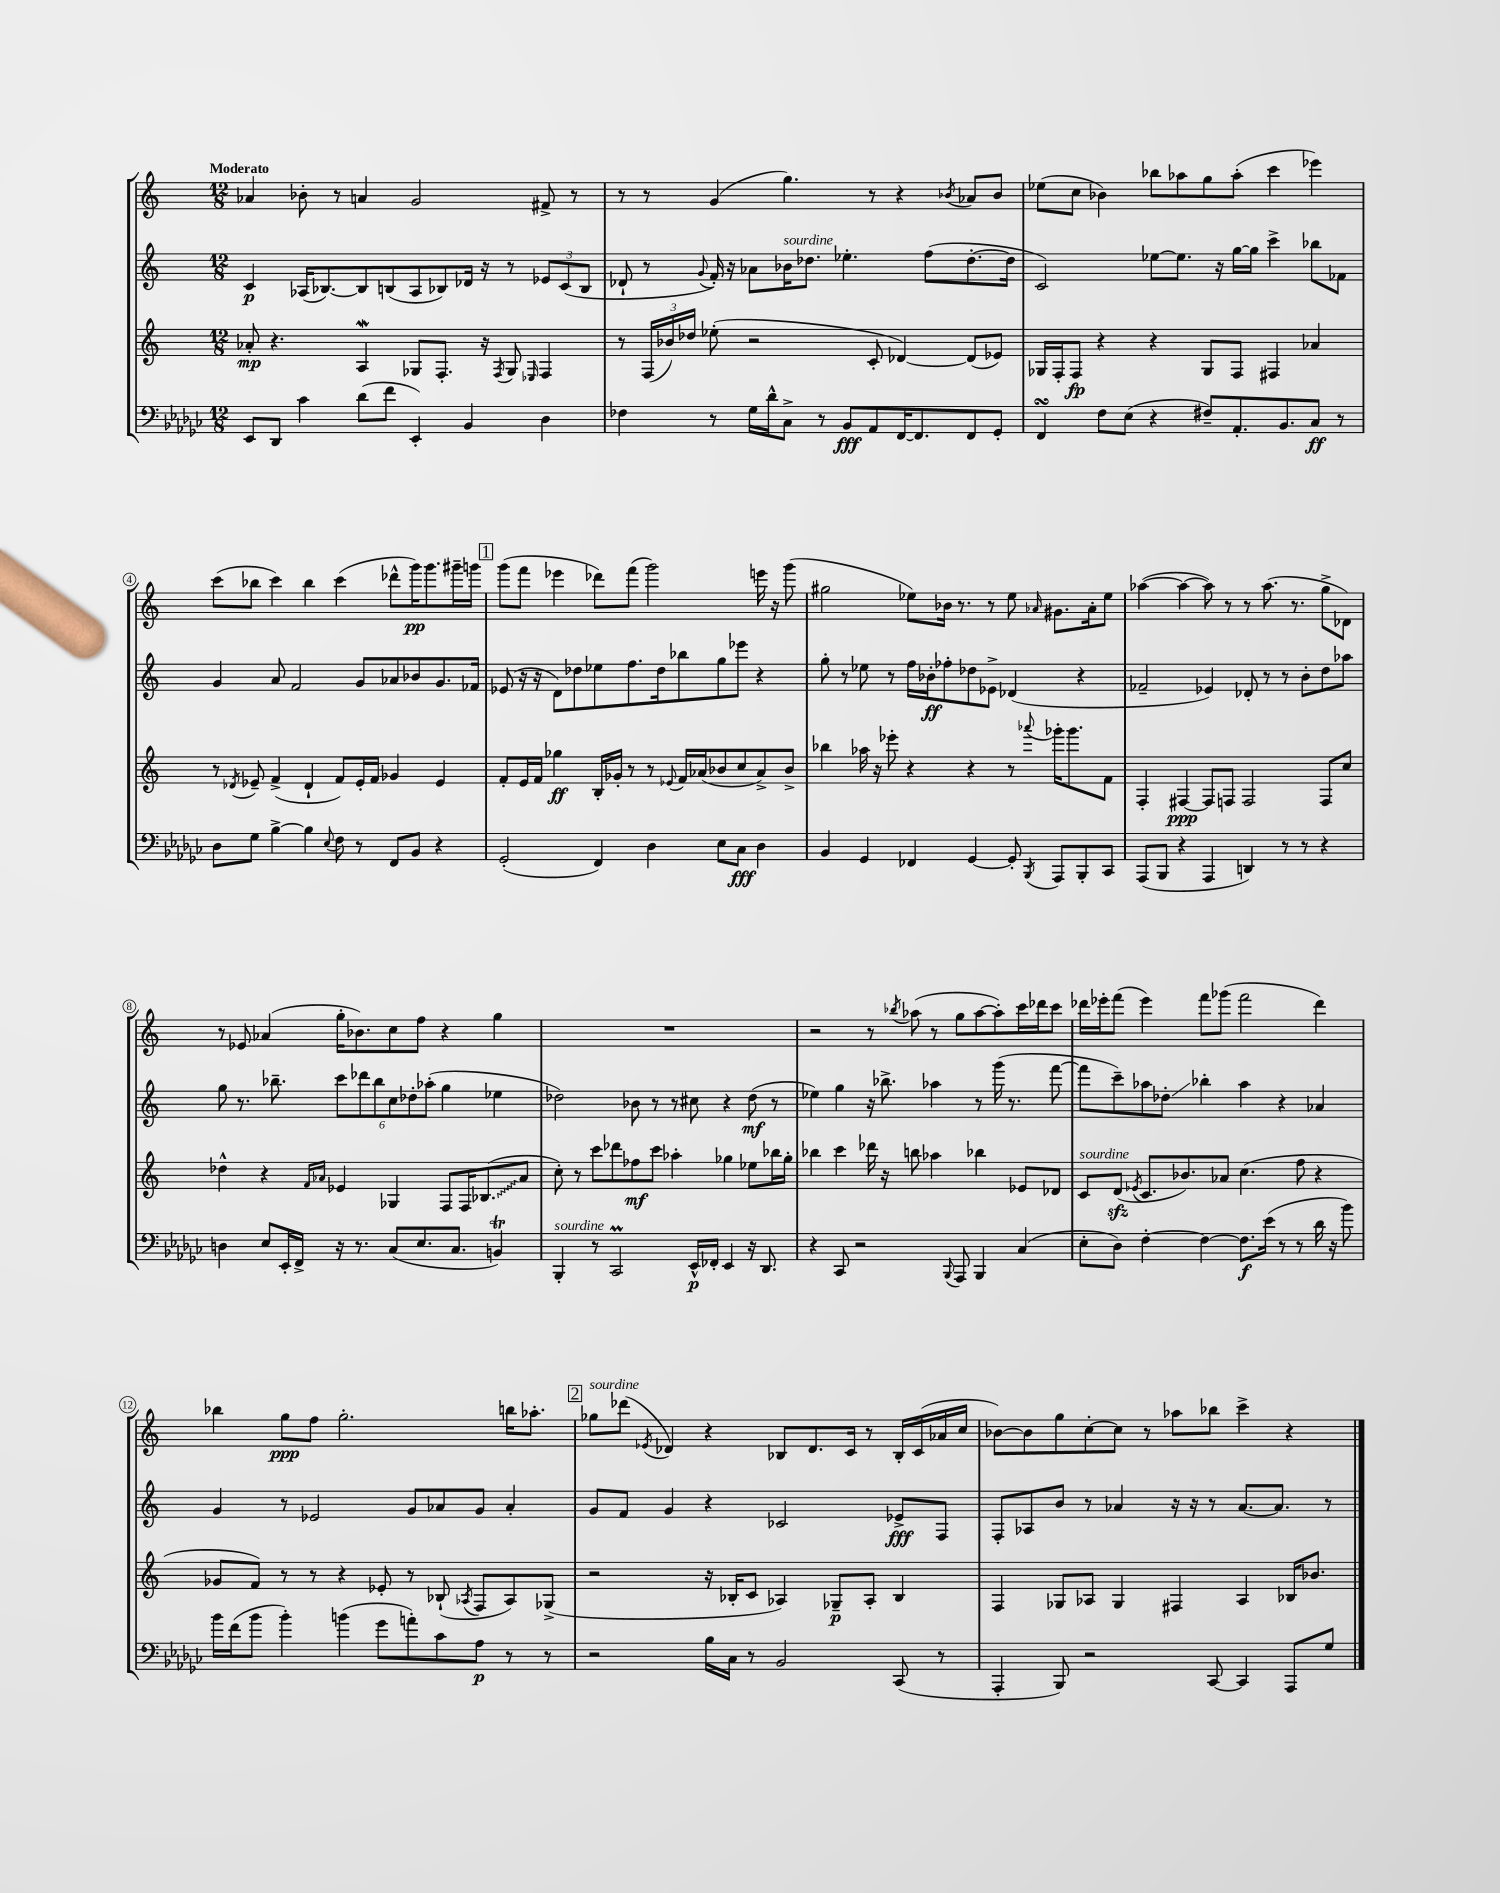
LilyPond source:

<<
\new StaffGroup <<
\new Staff = "s0" {
    \clef treble \key c \major \numericTimeSignature \time 12/8 \tempo "Moderato"
    \autoBeamOff aes'4 bes'8-. r8 a'4 g'2 fis'8-> r8 |
    r8 r8 g'4( g''4.) r8 r4 \acciaccatura { bes'8 } aes'8[ bes'8] |
    ees''8[( c''8] bes'4) bes''8[ aes''8 g''8 aes''8]-.( c'''4 ees'''4) |
    c'''8[( bes''8] c'''4) bes''4 c'''4( des'''8[-^ g'''16\pp) g'''8. gis'''16-- g'''16] |
    \mark \markup { \box "1" } g'''8[( f'''8] ees'''4 des'''8[) f'''8]( g'''2) e'''16 r16 g'''8( |
    gis''2 ees''8[) bes'16] r8. r8 ees''8 \grace { aes'16 } gis'8.[ aes'16-. ees''8] |
    aes''4~( aes''4~ aes''8) r8 r8 aes''8.( r8. g''8[-> des'8]) |
    r8 ees'8 aes'4( g''16[-. bes'8.) c''8 f''8] r4 g''4 |
    R1. |
    r2 r8 \acciaccatura { bes''8 } aes''8( r8 g''8[ aes''8~ aes''8-.) c'''16 des'''16 c'''8] |
    des'''16[ ees'''16-. f'''8]( ees'''4) f'''8[ ges'''8]( f'''2 des'''4) |
    bes''4 g''8[\ppp f''8] g''2.-. b''16[ aes''8.]-. |
    \mark \markup { \box "2" } ges''8[^\markup { \italic "sourdine" } des'''8]( \acciaccatura { ees'8 } des'4) r4 bes8[ des'8. c'16] r8 bes16[-. c'16( aes'16 c''16] |
    bes'8[~) bes'8 g''8 c''8~-. c''8] r8 aes''8[ bes''8] c'''4-> r4 \bar "|." |
}
\new Staff = "s1" {
    \clef treble \key c \major \numericTimeSignature \time 12/8
    \autoBeamOff c'4\p aes16[( bes8.~) bes8 b8( aes8 bes8) des'16] r16 r8 \tuplet 3/2 { ees'8[ c'8( bes8] } |
    des'8-! r8 \appoggiatura { g'8 } f'16-.) r16 aes'8[ bes'16^\markup { \italic "sourdine" } des''8.] ees''4.-. f''8[( des''8.~-. des''16] |
    c'2) ees''8[~ ees''8.] r16 g''16[~ g''16] c'''4-> bes''8[ fes'8] |
    g'4 a'8 f'2 g'8[ aes'8 bes'8 g'8. fes'16] |
    \mark \markup { \box "1" } ees'8( r16 r16 d'8[) des''8 ees''8 f''8. des''16 bes''8 g''8 ees'''8] r4 |
    g''8-. r8 ees''8 r8 f''16[ bes'16-.\ff fes''8-. des''8 ees'8]-> des'4( r4 |
    fes'2-- ees'4) des'8-. r8 r8 b'8[-. d''8 aes''8] |
    g''8 r8. bes''8.-- \tuplet 6/4 { c'''8[ des'''8 bes''8 c''8 des''8-. aes''8]-.( } g''4 ees''4 |
    des''2) bes'8 r8 r8 cis''8 r4 des''8\mf( r8 |
    ees''4) g''4 r16 bes''8.-> aes''4 r8 g'''16( r8. f'''8~ |
    f'''8[ c'''8--) aes''8 des''8]-.\glissando bes''4-. aes''4 r4 aes'4 |
    g'4 r8 ees'2 g'8[ aes'8 g'8] aes'4-. |
    \mark \markup { \box "2" } g'8[ f'8] g'4 r4 ces'2 ees'8[->\fff f8] |
    f8[-. aes8 b'8] r8 aes'4 r16 r16 r8 aes'8.[~ aes'8.] r8 \bar "|." |
}
\new Staff = "s2" {
    \clef treble \key c \major \numericTimeSignature \time 12/8
    \autoBeamOff aes'8-.\mp r4. a4\mordent ges8[ f8.]-. r16 \acciaccatura { f8 } ges8 \grace { ees16 } f4 |
    r8 \tuplet 3/2 { f16[( bes'16) des''16] } ees''8-.( r2 c'8-. des'4~) des'8[( ees'8]) |
    ges16[ f16-. f8]\fp r4 r4 ges8[ f8] fis4 aes'4 |
    r8 \acciaccatura { des'8 } ees'8-- f'4->( des'4-! f'8[) ees'16-. f'16] ges'4 ees'4 |
    \mark \markup { \box "1" } f'8[-. e'16 f'16] ges''4\ff b16[-. ges'16]-. r8 r8 \appoggiatura { ees'8 } f'16[ aes'16( bes'8 c''8 aes'8->) bes'8]-> |
    bes''4 aes''16 r16 ees'''8-. r4 r4 r8 \appoggiatura { aes'''8 } ges'''16[-. ges'''8. f'8] |
    f4-. fis4~\ppp fis8[ f8] f2 f8[ c''8] |
    des''4-^ r4 \grace { f'16[ aes'16] } ees'4 ges4 f8[ f16 \once \override Glissando.style = #'zigzag bes8.\glissando( aes'8] |
    c''8-.) r8 c'''8[ des'''8 fes''8\mf c'''8] aes''4-. ges''4 ees''8[ bes''16 ges''16]-. |
    bes''4 c'''4 des'''16 r16 b''8 aes''4 bes''4 ees'8[ des'8] |
    c'8[^\markup { \italic "sourdine" } d'8]\sfz( \acciaccatura { ees'8 } c'8.[ bes'8.) aes'8] c''4.( f''8 r4 |
    ges'8[ f'8]) r8 r8 r4 ees'8-. r8 bes8-!( \acciaccatura { aes8 } f8[ aes8) ges8]->( |
    \mark \markup { \box "2" } r2 r16 bes16[-. c'8] aes4) ges8[--\p aes8]-. bes4 |
    f4 ges8[ aes8] ges4 fis4 aes4 bes16[ bes'8.] \bar "|." |
}
\new Staff = "s3" {
    \clef bass \key ges \major \numericTimeSignature \time 12/8
    \autoBeamOff ees,8[ des,8] ces'4 des'8[( f'8] ees,4-.) bes,4 des4 |
    fes4 r8 ges16[ des'16-^ ces8]-> r8 bes,8[\fff aes,8 f,16~ f,8. f,8 ges,8]-. |
    f,4\turn f8[ ees8]( r4 fis8[--) aes,8.-. bes,8. ces8]\ff r8 |
    des8[ ges8] bes4~-> bes4 \appoggiatura { ees8 } f8 r8 f,8[ bes,8] r4 |
    \mark \markup { \box "1" } ges,2-.( f,4) des4 ees8[ ces8]\fff des4 |
    bes,4 ges,4 fes,4 ges,4~ ges,8-. \acciaccatura { bes,,8 } aes,,8[ bes,,8-. ces,8] |
    aes,,8[( bes,,8] r4 aes,,4 d,4) r8 r8 r4 |
    d4 ees8[ ees,16-. f,16]-> r16 r8. ces8[( ees8. ces8.] b,4\trill) |
    bes,,4-.^\markup { \italic "sourdine" } r8 ces,2\prall ees,16[-^\p fes,16]-. ees,4 r16 des,8. |
    r4 ces,8 r2 \appoggiatura { bes,,8 } aes,,8 bes,,4 ces4( |
    ees8[-. des8]) f4~-. f4~ f8.[\f ees'16]( r8 r8 des'16 r16 bes'8) |
    bes'16[ f'16( bes'8] bes'4-.) b'4( ges'8[ a'8-.) ces'8 aes8]\p r8 r8 |
    \mark \markup { \box "2" } r2 bes16[ ces16] r8 bes,2 ces,8( r8 |
    aes,,4-. bes,,8) r2 ces,8~ ces,4 aes,,8[ ges8] \bar "|." |
}
>>
>>
\layout { \context { \Score \override BarNumber.stencil = #(make-stencil-circler 0.1 0.3 ly:text-interface::print) } }
